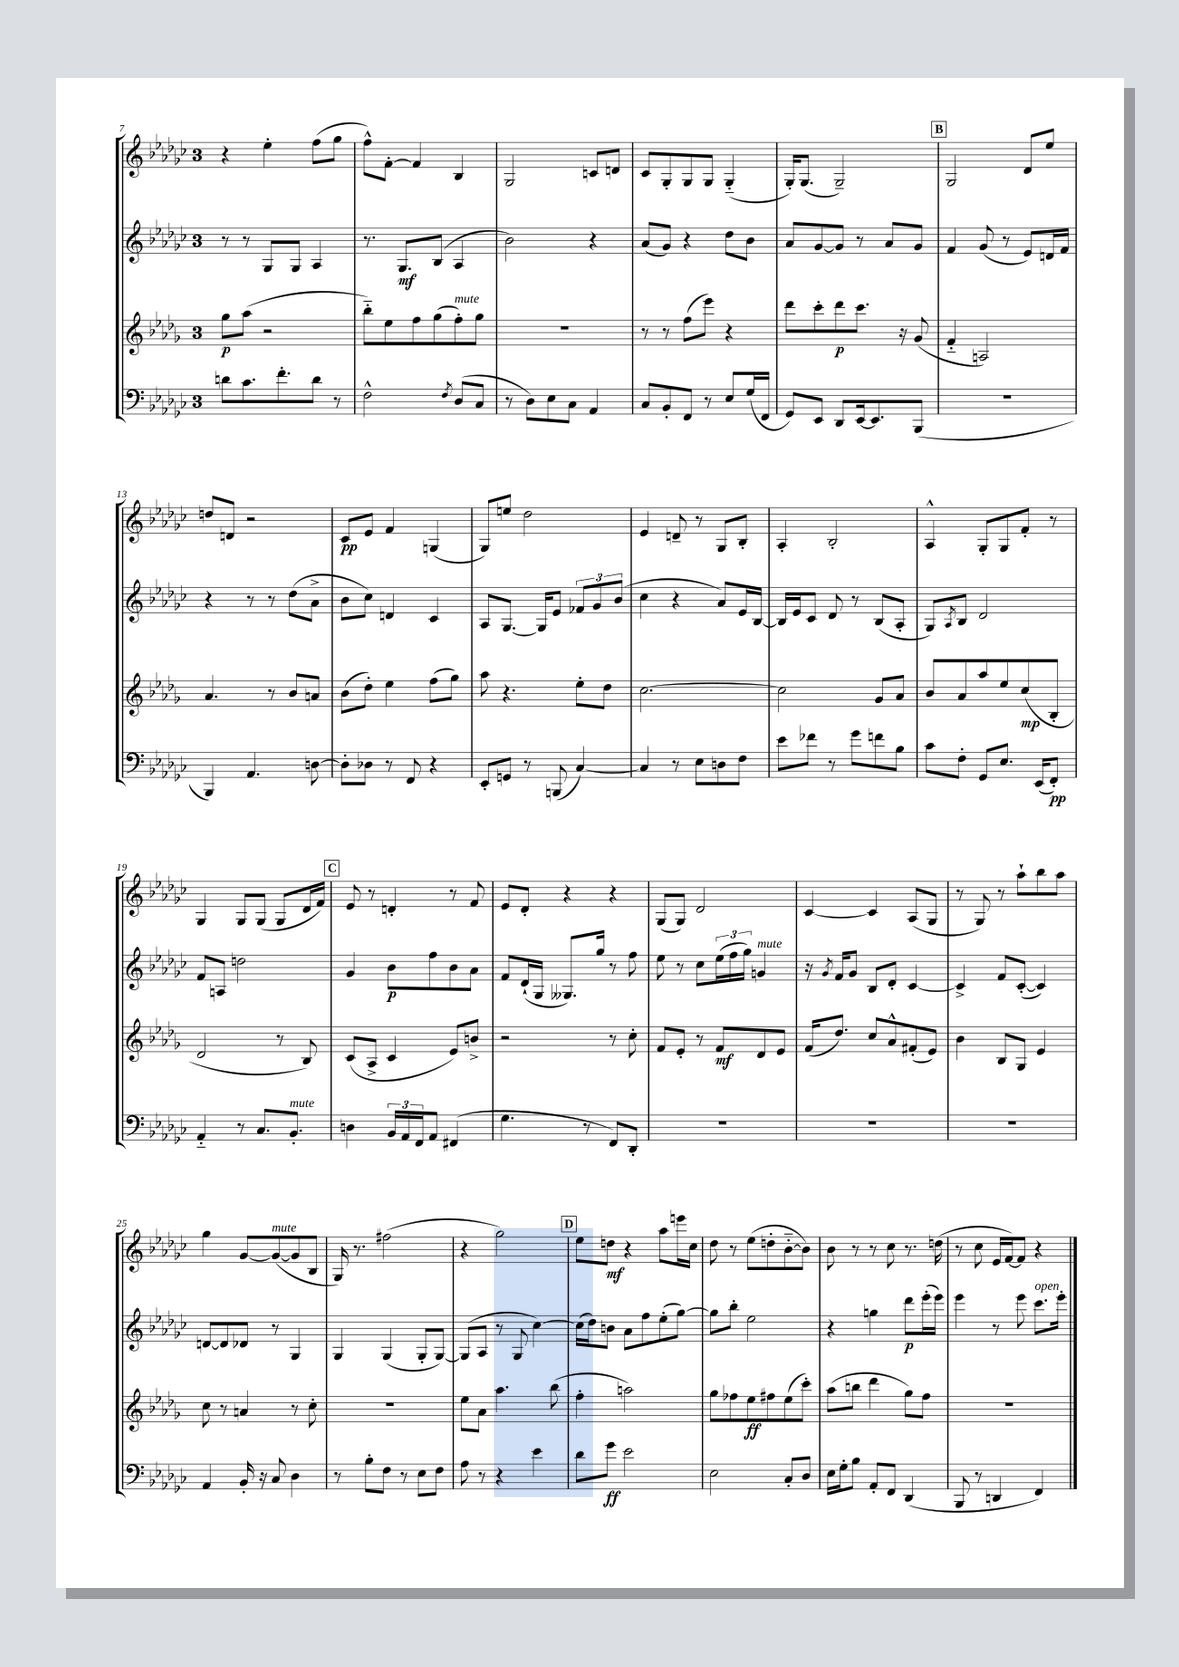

**kern	**kern	**kern	**kern
*staff4	*staff3	*staff2	*staff1
*clefF4	*clefG2	*clefG2	*clefG2
*k[b-e-a-d-g-c-]	*k[b-e-a-d-g-]	*k[b-e-a-d-g-c-]	*k[b-e-a-d-g-c-]
*M3/4	*M3/4	*M3/4	*M3/4
8d	8gg-	8r	4r
8.c-	(8aa-	8r	.
.	2r	8G-	4ee-'
8.f'	.	.	.
.	.	8G-	.
8d	.	4A-	(8ff
8r	.	.	8gg-
=	=	=	=
2F^^	8bb-'~)	8.r	8ff^^)
.	8ee-	.	[8f'
.	.	8.G-	.
.	8ff	.	4f]
.	(8gg-	(8B-	.
8qF	.	.	.
(8D-	8ff')	4A-	4B-
8C-	8gg-	.	.
=	=	=	=
8r	2.r	2b-)	2G-
8D-)	.	.	.
8E-	.	.	.
8C-	.	.	.
4AA-	.	4r	8c
.	.	.	8d
=	=	=	=
8C-	8r	(8a-	8c-
8BB-'	8r	8g-)	8G-'
8FF	(8ff	4r	8G-
8r	8eee-)	.	8G-
8E-	4r	8dd-	(4G-'~
(16G-	.	8b-	.
16FF	.	.	.
=	=	=	=
8GG-)	8ddd-	8a-	16G-')
.	.	.	(8.G-
8EE-	8ccc'	[8g-	.
8DD-	8ddd-	8g-]	2G-~)
[16EE-	8.ccc	8r	.
8.EE-]	.	.	.
.	.	8a-	.
.	16r	.	.
(8BBB-	(8g-	8g-	.
=	=	=	=
2.r	4f'~	4f	2G-
.	2A)	(8g-	.
.	.	8r	.
.	.	8e-)	8d-
.	.	16d	8ee-
.	.	16f	.
=	=	=	=
4BBB-)	4.a-	4r	8dd
.	.	.	8d
4.AA-	.	8r	2r
.	8r	8r	.
.	8b-	(8dd-	.
[8D	8a	8a-^	.
=	=	=	=
8D']	(8b-	8b-	8c-
8D-	8dd-')	8cc-)	8e-
8r	4ee-	4d	4f
8FF	.	.	.
4r	(8ff	4c-	(4G
.	8gg-)	.	.
=	=	=	=
8EE-'	8aa-	8A-	8G-)
8GG	4.r	[8.G-	8ee
8r	.	.	2dd-
.	.	16G-]	.
(8BBB	.	8e-	.
[4C-)	8ee-'	12f-	.
.	.	12g-	.
.	8dd-	.	.
.	.	(12b-	.
=	=	=	=
4C-]	[2.cc	4cc-	4e-
8r	.	4r	8d~
8E-	.	.	8r
8D	.	8a-)	8G-
8F	.	16e-	8B-'
.	.	[16B-	.
=	=	=	=
8e-	2cc]	16B-]	4A-'
.	.	16e-	.
8f-	.	8c-	.
8r	.	8d-	2B-'
8g-	.	8r	.
8f	8g-	(8B-	.
8B-	8a-	8A-'	.
=	=	=	=
8c-	8b-	8G-)	4A-^^
.	.	8qA-	.
8F'	8a-	8B-	.
8GG-	8aa-	2d-	8G-'
8.E-	8ee-	.	8G-
.	(8cc	.	8f'
(16EE-	.	.	.
8FF')	8B-'	.	8r
=	=	=	=
4AA-'~	2d-	8f	4G-
.	.	8A	.
8r	.	2dd	8G-
8.C-	.	.	(8G-
.	8r	.	8G-
8.BB-'	.	.	.
.	8B-)	.	16d-
.	.	.	16f)
=	=	=	=
4D	(8c	4g-	8e-
.	8A-^	.	8r
24BB-	4c	8b-	4d'
24AA-	.	.	.
24FF	.	.	.
8AA-	.	8ff	.
(4FF#	8e-)	8b-	8r
.	8b^	8a-	8f
=	=	=	=
4.G-	2r	8f	8e-
.	.	(16d-`	8d-'
.	.	16G-	.
.	.	8.G--)	4r
8r	.	.	.
.	.	16gg-	.
8FF)	8r	8r	4r
8DD-'	8cc'	8ff	.
=	=	=	=
2.r	8f	8ee-	(8G-
.	8e-'	8r	8G-)
.	8r	8cc-	2d-
.	8f	(24ee-	.
.	.	24ff	.
.	.	24gg-)	.
.	8d-	4g	.
.	8e-	.	.
=	=	=	=
2.r	(16f	16r	[4c-
.	.	8qg-	.
.	8.dd-)	16f	.
.	.	8g-	.
.	8cc	8B-	4c-]
.	8a-^^	8d-'	.
.	(8f#'	[4c-	(8A-
.	8e-)	.	8G-
=	=	=	=
2.r	4b-	4c-^]	8r
.	.	.	8G-)
.	8B-	8f	8r
.	8G-	([8c-'	8aa-`
.	4e-	4c-])	8bb-
.	.	.	8aa-
=	=	=	=
4AA-	8cc	[8d	4gg-
.	8r	8d]	.
16BB-'	4a	8d-	[8g-
16r	.	.	.
8C-	.	8r	(8g-_
4D-	8r	4G-	8g-]
.	8cc'	.	8B-
=	=	=	=
8r	2.r	4G-	16G-)
.	.	.	8.r
8B-'	.	.	.
8F	.	(4G-	(2ff#
8r	.	.	.
8E-	.	8G-'	.
8F	.	[8G-)	.
=	=	=	=
8A-	8ee-	(8G-]	4r
8r	8a-	8A-	.
4r	4.aa-	8r	2gg-)
.	.	8G-	.
4e-	.	[4cc-)	.
.	(8bb-	.	.
=	=	=	=
8d-	4ff'	(16cc-]	8ee-
.	.	16dd-)	.
8g-	.	8b	8dd
2e-	2aa)	8a-	4r
.	.	8ff	.
.	.	(8ee-'	8aa-
.	.	[8gg-)	16eee
.	.	.	16cc-
=	=	=	=
2E-	8gg-	8gg-]	8dd-
.	8ff-	8bb-'	8r
.	8ee-	2ee-	(8ee-
.	8ff#	.	8dd'
8C-'	(8ee-	.	[8b-'~
8D-	8ccc')	.	8b-])
=	=	=	=
16E-	(8aa-	4r	8b-
16G-'	.	.	.
8B-	8bb	.	8r
8AA-'	4ddd-	4gg	8r
8FF	.	.	8cc-
(4DD-	8gg-)	8ddd-	8.r
.	8ff	(16eee-'	.
.	.	16eee-)	(16dd
=	=	=	=
8BBB-	2.r	4eee-	8r
8r	.	.	8cc-
4DD	.	8r	16e-
.	.	.	[16f)
.	.	8eee-	8f]
4FF)	.	8.ccc-	4r
.	.	16eee-'	.
==	==	==	==
*-	*-	*-	*-
